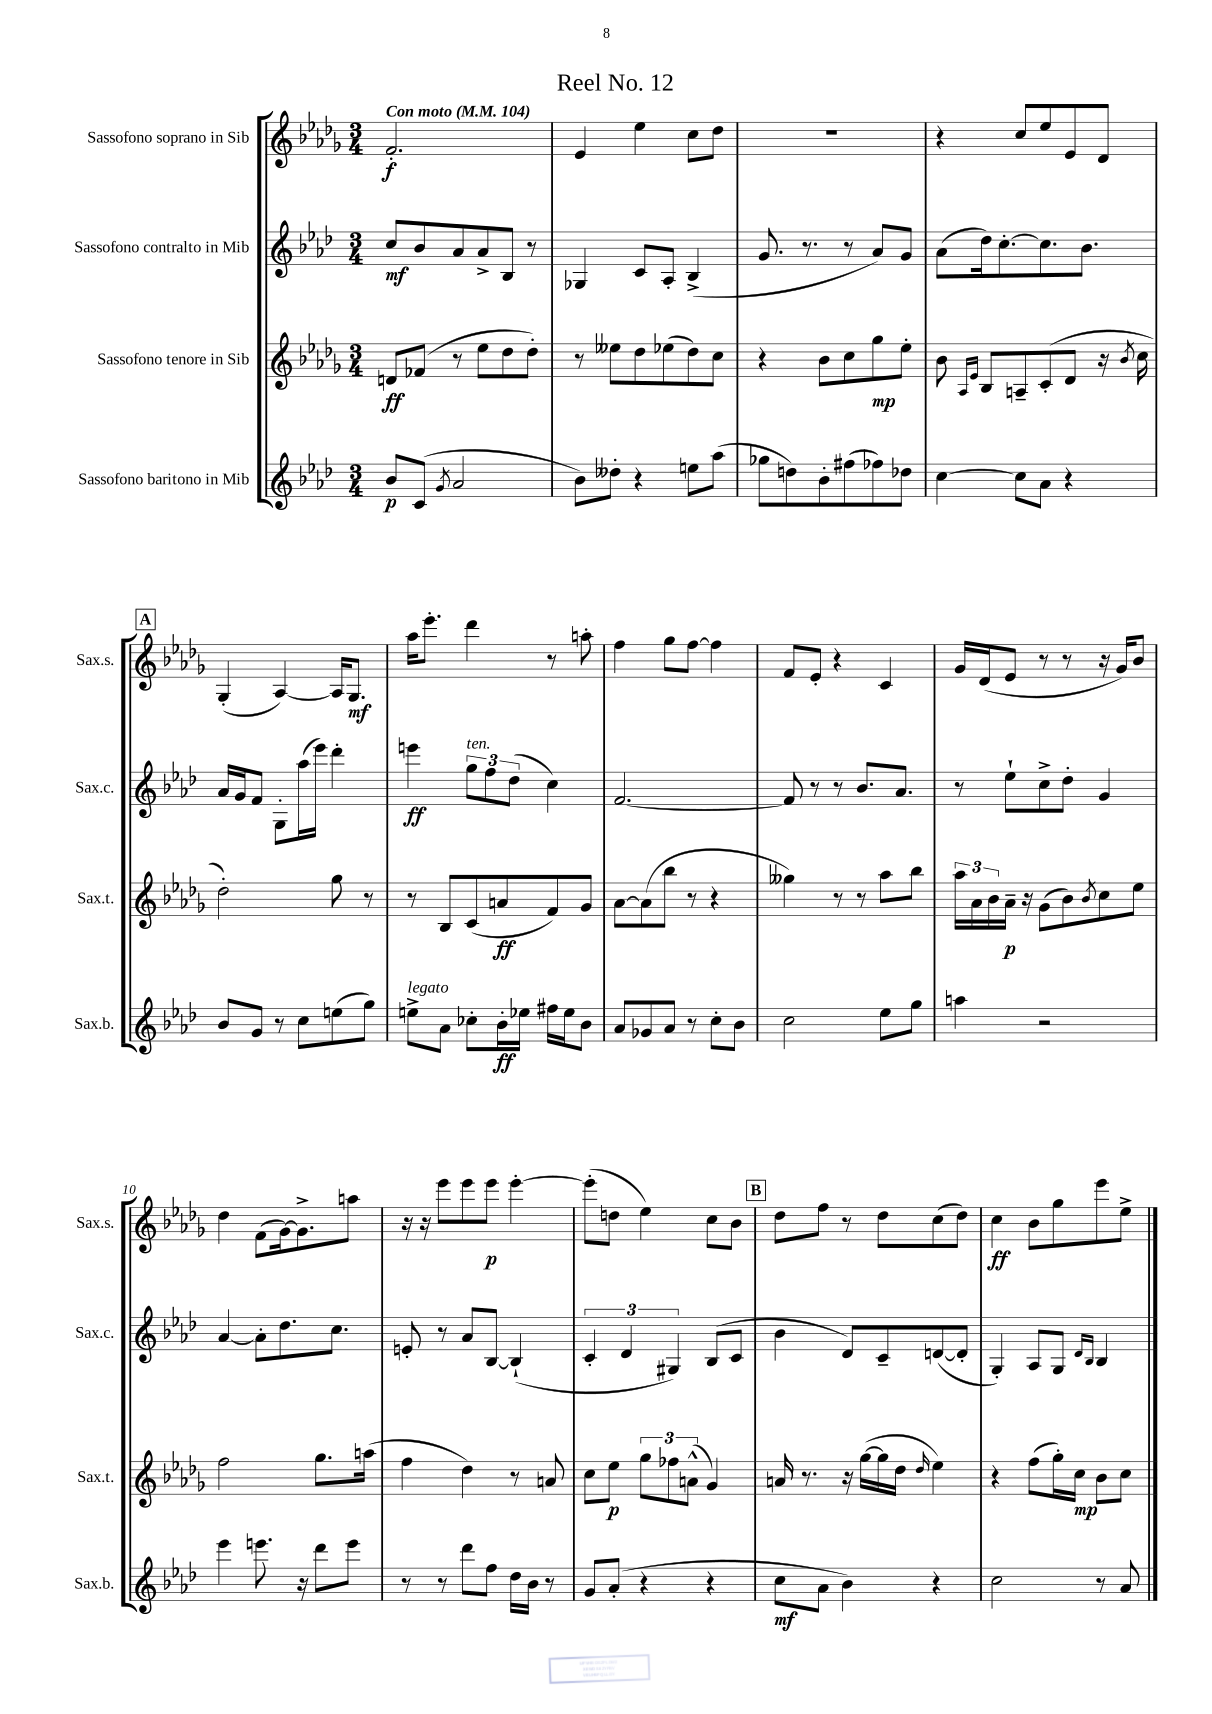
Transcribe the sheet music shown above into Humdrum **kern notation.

**kern	**kern	**kern	**kern
*staff4	*staff3	*staff2	*staff1
*clefG2	*clefG2	*clefG2	*clefG2
*k[b-e-a-d-]	*k[b-e-a-d-g-]	*k[b-e-a-d-]	*k[b-e-a-d-g-]
*M3/4	*M3/4	*M3/4	*M3/4
*MM104	*MM104	*MM104	*MM104
8b-	8d	8cc	2.f'
(8c	(8f-	8b-	.
8qg	.	.	.
2a-	8r	8a-	.
.	8ee-	8a-^	.
.	8dd-	8B-	.
.	8dd-')	8r	.
=	=	=	=
8b-)	8r	4G-	4e-
8dd--'	8ee--	.	.
4r	8dd-	8c	4ee-
.	(8ee-	8A-'	.
8ee	8dd-)	(4B-^	8cc
(8aa-	8cc	.	8dd-
=	=	=	=
8gg-	4r	8.g	2.r
8dd)	.	.	.
.	.	8.r	.
8b-'	8b-	.	.
(8ff#	8cc	8r	.
8ff-)	8gg-	8a-)	.
8dd-	8ee-'	8g	.
=	=	=	=
[4cc	8b-	(8a-	4r
.	16qqA-	.	.
.	16qqe-	.	.
.	8B-	16dd-)	.
.	.	[8.cc'	.
8cc]	8A~	.	8cc
8a-	(8c'	8.cc]	8ee-
4r	8d-	.	8e-
.	.	8.b-	.
.	16r	.	8d-
.	8qb-	.	.
.	16cc	.	.
=	=	=	=
8b-	2dd-')	16a-	(4G-'
.	.	16g	.
8g	.	8f	.
8r	.	8G'	[4A-)
8cc	.	(16aa-	.
.	.	16eee-)	.
(8ee	8gg-	4ddd-'	16A-]
.	.	.	8.G-
8gg)	8r	.	.
=	=	=	=
8ee^	8r	4eee	16aa-
.	.	.	8.eee-'
8a-	8B-	.	.
8cc-'	(8c	12gg	4ddd-
.	.	12ff	.
16b-'	8a	.	.
.	.	(12dd-	.
16ee-	.	.	.
16ff#	8f)	4cc)	8r
16ee-	.	.	.
8b-	8g-	.	8aa'
=	=	=	=
8a-	[8a-	[2.f	4ff
8g-	(8a-]	.	.
8a-	8bb-	.	8gg-
8r	8r	.	[8ff
8cc'	4r	.	4ff]
8b-	.	.	.
=	=	=	=
2cc	4gg--)	8f]	8f
.	.	8r	8e-'
.	8r	8r	4r
.	8r	8.b-	.
8ee-	8aa-	.	4c
.	.	8.a-	.
8gg	8bb-	.	.
=	=	=	=
4aa	24aa-	8r	16g-
.	24a-	.	.
.	.	.	(16d-
.	24b-	.	.
.	16a-~	8ee-`	8e-
.	16r	.	.
2r	(8g-	8cc^	8r
.	8b-)	8dd-'	8r
.	8qb-	.	.
.	8cc	4g	16r
.	.	.	16g-)
.	8ee-	.	8b-
=	=	=	=
4eee-	2ff	[4a-	4dd-
8.eee	.	8a-']	(8f
.	.	8.dd-	[16g-)
16r	.	.	8.g-^]
8ddd-	8.gg-	.	.
.	.	8.cc	.
8eee	.	.	8aa
.	(16aa	.	.
=	=	=	=
8r	4ff	8e'	16r
.	.	.	16r
8r	.	8r	8eee-
8ddd-	4dd-)	8a-	8eee-
8ff	.	[8B-	8eee-
16dd-	8r	(4B-`]	[4eee-'
16b-	.	.	.
8r	8a	.	.
=	=	=	=
8g	8cc	6c'	(8eee-']
(8a-'	8ee-	.	8dd
.	.	6d-	.
4r	12gg-	.	4ee-)
.	12ff-	6G#)	.
.	(12a^^	.	.
4r	4g-)	(8B-	8cc
.	.	8c	8b-
=	=	=	=
8cc	16a	4b-	8dd-
.	8.r	.	.
8a-	.	.	8ff
4b-)	16r	8d-)	8r
.	([16gg-	.	.
.	16gg-]	8c~	8dd-
.	16dd-	.	.
.	16qqdd-	.	.
4r	4ee-)	([8d	(8cc
.	.	8d']	8dd-)
=	=	=	=
2cc	4r	4G')	4cc
.	(8ff	8A-	8b-
.	16gg-')	8G	8gg-
.	16cc	.	.
.	.	16qqd-	.
.	.	16qqB-	.
8r	8b-	4B-	8eee-
8a-	8cc	.	8ee-^
==	==	==	==
*-	*-	*-	*-
